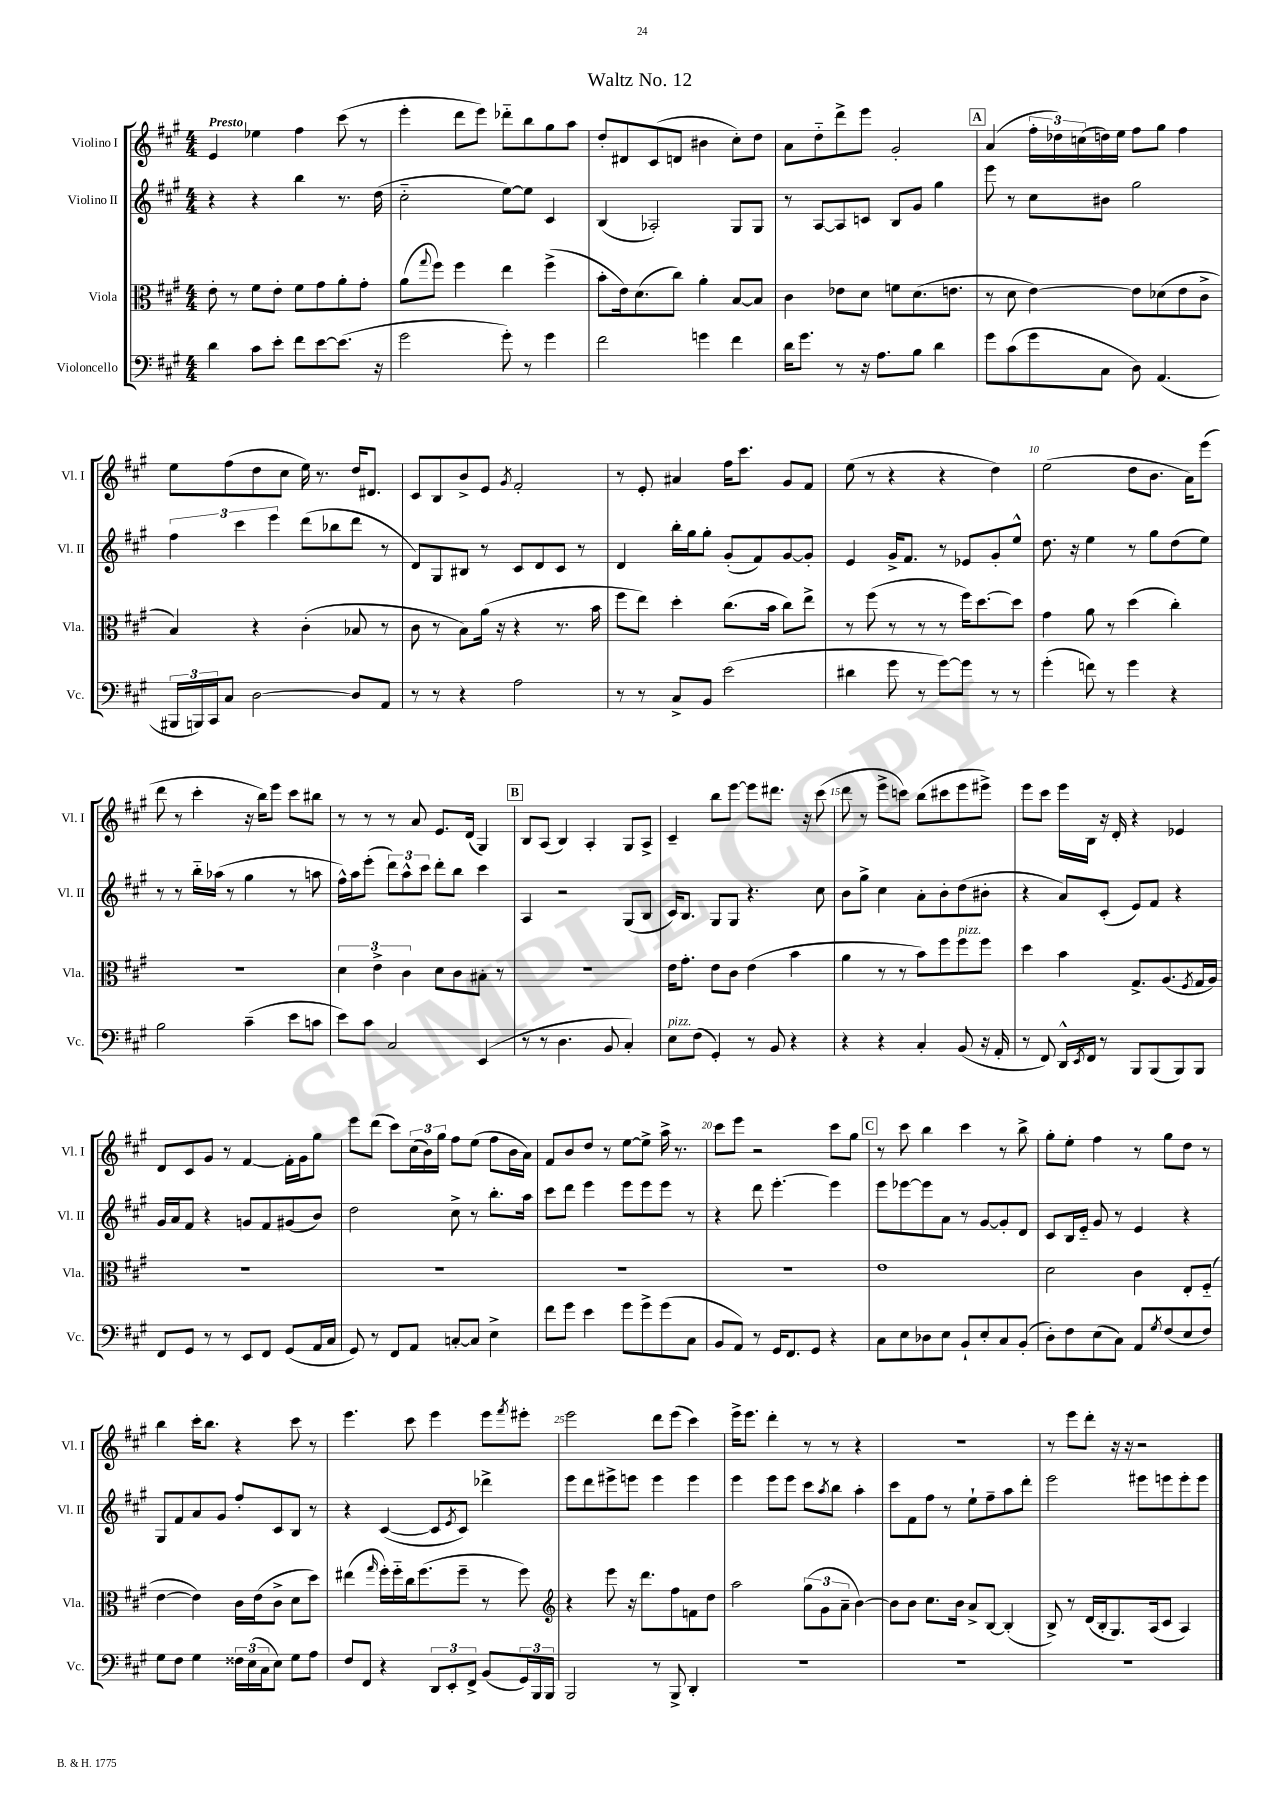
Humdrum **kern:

**kern	**kern	**kern	**kern
*staff4	*staff3	*staff2	*staff1
*clefF4	*clefC3	*clefG2	*clefG2
*k[f#c#g#]	*k[f#c#g#]	*k[f#c#g#]	*k[f#c#g#]
*M4/4	*M4/4	*M4/4	*M4/4
4d	8e'	4r	4e
.	8r	.	.
8c#	8f#	4r	4ee-
8e'	8e'	.	.
8f#	8f#	4bb	4ff#
[8e	8g#	.	.
(8.e]	8a'	8.r	(8ccc#
.	8g#'	.	8r
16r	.	(16dd	.
=	=	=	=
2g#	(8a	2cc#'~	4eee'
.	8qqgg#	.	.
.	8ff#)	.	.
.	4ff#	.	8ddd
.	.	.	8eee)
8g#')	4ee	[8ee)	8ddd-'~
8r	.	8ee]	8bb
4g#	(4ff#^	4c#	8gg#
.	.	.	8aa
=	=	=	=
2f#	8b'	(4B	8dd'
.	16e)	.	8d#
.	(8.d	.	.
.	.	2A-')	(8c#
.	8cc#)	.	8d
4g	4a'	.	4b#
4f#	[8B	8G#	8cc#')
.	8B]	8G#	8dd
=	=	=	=
16d	4c#	8r	8a
8.g#	.	.	.
.	.	[8A	8dd'~
8r	8e-	8A]	8ddd^
16r	8d	8c	8eee
8.A	.	.	.
.	8f	8B	2g#'
8B	(8.d	8g#	.
4d	.	4gg#	.
.	8.e	.	.
=	=	=	=
8g#	8r	8eee	(4a
(8c#	8d	8r	.
8g#	[4e)	8cc#	24ff#'
.	.	.	24dd-)
.	.	.	(24cc
8C#	.	8b#	16dd)
.	.	.	16ee
8D)	8e]	2gg#	8ff#
(4.AA	(8d-	.	8gg#
.	8e	.	4ff#
.	8c#^	.	.
=	=	=	=
24BBB#	4B)	6ff#	8ee
24BBB)	.	.	.
24CC#	.	.	.
8C#	.	.	(8ff#
.	.	6ccc#	.
[2D	4r	.	8dd
.	.	6eee	.
.	.	.	8cc#
.	(4c#'	(8ddd	16ee)
.	.	.	8.r
.	.	8bb-	.
8D]	8B-	8ddd	16dd
.	.	.	8.d#
8AA	8r	8r	.
=	=	=	=
8r	8c#	8d)	8c#
8r	8r	8G#	8B
4r	8B)	8B#	8b^
.	(16a	8r	8e
.	16r	.	.
.	.	.	8qg#
2A	4r	8c#	2f#'
.	.	8d	.
.	8.r	8c#	.
.	.	8r	.
.	16b	.	.
=	=	=	=
8r	8ff#	4d	8r
8r	8ee)	.	8e'
8C#^	4dd'	16bb'	4a#
.	.	16gg#	.
8BB	.	8gg#'	.
(2e	(8.cc#	(8g#'	16ff#
.	.	.	8.ccc#
.	.	8f#)	.
.	16b	.	.
.	8cc#)	[8g#	8g#
.	8ee^	8g#']	8f#
=	=	=	=
4d#	8r	4e	(8ee
.	(8ff#	.	8r
8g#	8r	16g#^	4r
.	.	8.f#	.
8r	8r	.	.
[8g#)	8r	8r	4r
8g#]	16ff#)	8e-	.
.	[8.dd	.	.
8r	.	8g#'	4dd)
8r	8dd]	8ee^^	.
=	=	=	=
(4g#'	4g#	8.dd	(2ee
.	.	16r	.
8f)	8a	4ee	.
8r	8r	.	.
4g#	(4dd	8r	8dd
.	.	8gg#	8.b
4r	4cc#')	(8dd	.
.	.	.	16a)
.	.	8ee)	(8eee
=	=	=	=
2B	1r	8r	8ddd
.	.	8r	8r
.	.	16bb'~	4ccc#'
.	.	(16aa-	.
.	.	8r	.
(4c#~	.	4gg#	16r
.	.	.	16bb)
.	.	.	8eee
8e	.	8r	8ccc#
8c	.	8aa	8bb#
=	=	=	=
8e)	6d	16ff#^^)	8r
.	.	16aa	.
8c#	.	(8eee'	8r
.	6e^	.	.
2C#	.	12ddd)	8r
.	6c#	12aa^^	.
.	.	.	8a
.	.	12ccc#	.
.	8d	8ddd'	8.e
.	8c#	8bb	.
.	.	.	(16d
(4EE	8B#'	4ccc#	4G#)
.	8r	.	.
=	=	=	=
8r	1r	4A	8B
8r	.	.	(8A
4.D	.	2r	4B)
.	.	.	4A'
8BB	.	.	.
4C#')	.	(8G#	8G#
.	.	8B	8A^
=	=	=	=
8E	16e	16c#)	4c#~
.	8.g#'	8.B	.
(8F#	.	.	.
4GG#')	8e	8G#	8bb
.	8c#	8G#	[8eee
8r	(4e	4.r	8eee]
8BB	.	.	8.ddd#
4r	4b	.	.
.	.	.	16r
.	.	8cc#	(8ccc#
=	=	=	=
4r	4a	8b	8ddd
.	.	8gg#^	8r
4r	8r	4cc#	8eee^
.	8r	.	8ccc)
4C#'	8b)	8a'	(8bb
.	8ff#	8b'	8ccc#
(8BB	8ff#	(8dd	8eee
16r	8ff#	8b#'	8eee#^)
16AA'	.	.	.
=	=	=	=
8r	4dd	4r	8eee
8FF#)	.	.	8ccc#
16DD^^	4b	8a)	16eee
8qEE	.	.	.
16FF#	.	.	16B
8r	.	(8c#'	16r
.	.	.	16d'
8BBB	8.G#^	8e)	4r
(8BBB	.	8f#	.
.	(8.A	.	.
8BBB)	.	4r	4e-
.	8qF#	.	.
8BBB	16G#	.	.
.	16A)	.	.
=	=	=	=
8FF#	1r	16g#	8d
.	.	16a	.
8GG#	.	8f#	8c#
8r	.	4r	8g#
8r	.	.	8r
8EE	.	8g	[4f#
8FF#	.	8f#	.
(8GG#	.	(8g#	16f#']
.	.	.	16g#
16AA	.	8b)	8gg#
16C#	.	.	.
=	=	=	=
8GG#)	1r	2dd	8eee
8r	.	.	(8ddd
8FF#	.	.	8ccc#)
8AA	.	.	(24cc#
.	.	.	24b)
.	.	.	24gg#
[8C'	.	8cc#^	8ff#
8C]	.	8r	(8ee
4E^	.	8.bb'	8ff#
.	.	.	16b
.	.	16aa	16a)
=	=	=	=
8f#	1r	8ccc#	8f#
8g#	.	8ddd	8b
4e	.	4eee	8dd
.	.	.	8r
8g#	.	8eee	[8ee
8g#^	.	8eee	8ee^]
(8g#	.	8eee	16aa^
.	.	.	8.r
8C#	.	8r	.
=	=	=	=
8BB	1r	4r	8ccc#
8AA)	.	.	8eee
8r	.	8ddd	2r
16GG#	.	[4.eee'	.
8.FF#	.	.	.
8GG#	.	.	.
4r	.	4eee]	8ccc#
.	.	.	8gg#
=	=	=	=
8C#	1e	8eee	8r
8E	.	[8eee-	8ccc#
8D-	.	8eee-]	4bb
8E	.	8a	.
8BB`	.	8r	4ccc#
8E'	.	[8g#	.
8C#	.	8g#']	8r
(8BB'	.	8d	8bb^
=	=	=	=
8D')	2d	8c#	8gg#'
8F#	.	16B	8ee'
.	.	16e'~	.
(8E	.	8g#	4ff#
8C#)	.	8r	.
8AA	4c#	4e	8r
8qG#	.	.	.
(8F#	.	.	8gg#
8E	8E'	4r	8dd
8F#)	(8F#'~	.	8r
=	=	=	=
8G#	[4e	8G#	4bb
8F#	.	8f#	.
4G#	4e])	8a	16ccc#'
.	.	.	8.bb
.	.	8g#	.
24F##	16c#	8ff#'	4r
(24E	.	.	.
.	(16e	.	.
24C#	.	.	.
8E)	8c#^	8c#	.
8G#	8d	8B	8ccc#
8A	8dd)	8r	8r
=	=	=	=
8F#	(4ee#	4r	4.eee
8FF#	.	.	.
.	16qqgg#	.	.
4r	16ff#')	([4c#	.
.	16ff#'~	.	.
.	16cc#	.	8ccc#
.	(8.ff#	.	.
12DD	.	8c#]	4eee
12EE'	.	.	.
.	.	8qe	.
.	8ff#~	8c#)	.
12FF#^	.	.	.
(8BB	8r	4ddd-^	8eee
.	.	.	8qfff#
24GG#)	8ff#)	.	8eee#'
24BBB	.	.	.
24BBB	.	.	.
=	=	=	=
*	*clefG2	*	*
2BBB	4r	8eee	2eee
.	.	8ddd	.
.	8eee	8eee#^	.
.	16r	8eee	.
.	8.ddd	.	.
8r	.	4eee	8ddd
8BBB^	8ff#	.	(8eee
4DD'	8f	4eee	4ccc#)
.	8dd	.	.
=	=	=	=
1r	2aa	4eee	16eee^
.	.	.	8.eee
.	.	8eee	4ddd'
.	.	8eee	.
.	(12gg#	8ccc#	8r
.	12g#	.	.
.	.	8qaa	.
.	.	8bb	8r
.	12a~	.	.
.	[4b)	4aa'	4r
=	=	=	=
1r	8b]	8ccc#	1r
.	8b	8f#	.
.	8.cc#	8ff#	.
.	.	8r	.
.	16b	.	.
.	8a^	8ee`	.
.	[8B	8ff#~	.
.	(4B']	8aa	.
.	.	8ddd'	.
=	=	=	=
1r	8B^)	2eee	8r
.	8r	.	8eee
.	(16d	.	8ddd'
.	16B'	.	.
.	8.G#)	.	16r
.	.	.	16r
.	.	8eee#	2r
.	(16A	.	.
.	8c#	8eee	.
.	4A)	8eee'	.
.	.	8eee	.
==	==	==	==
*-	*-	*-	*-
